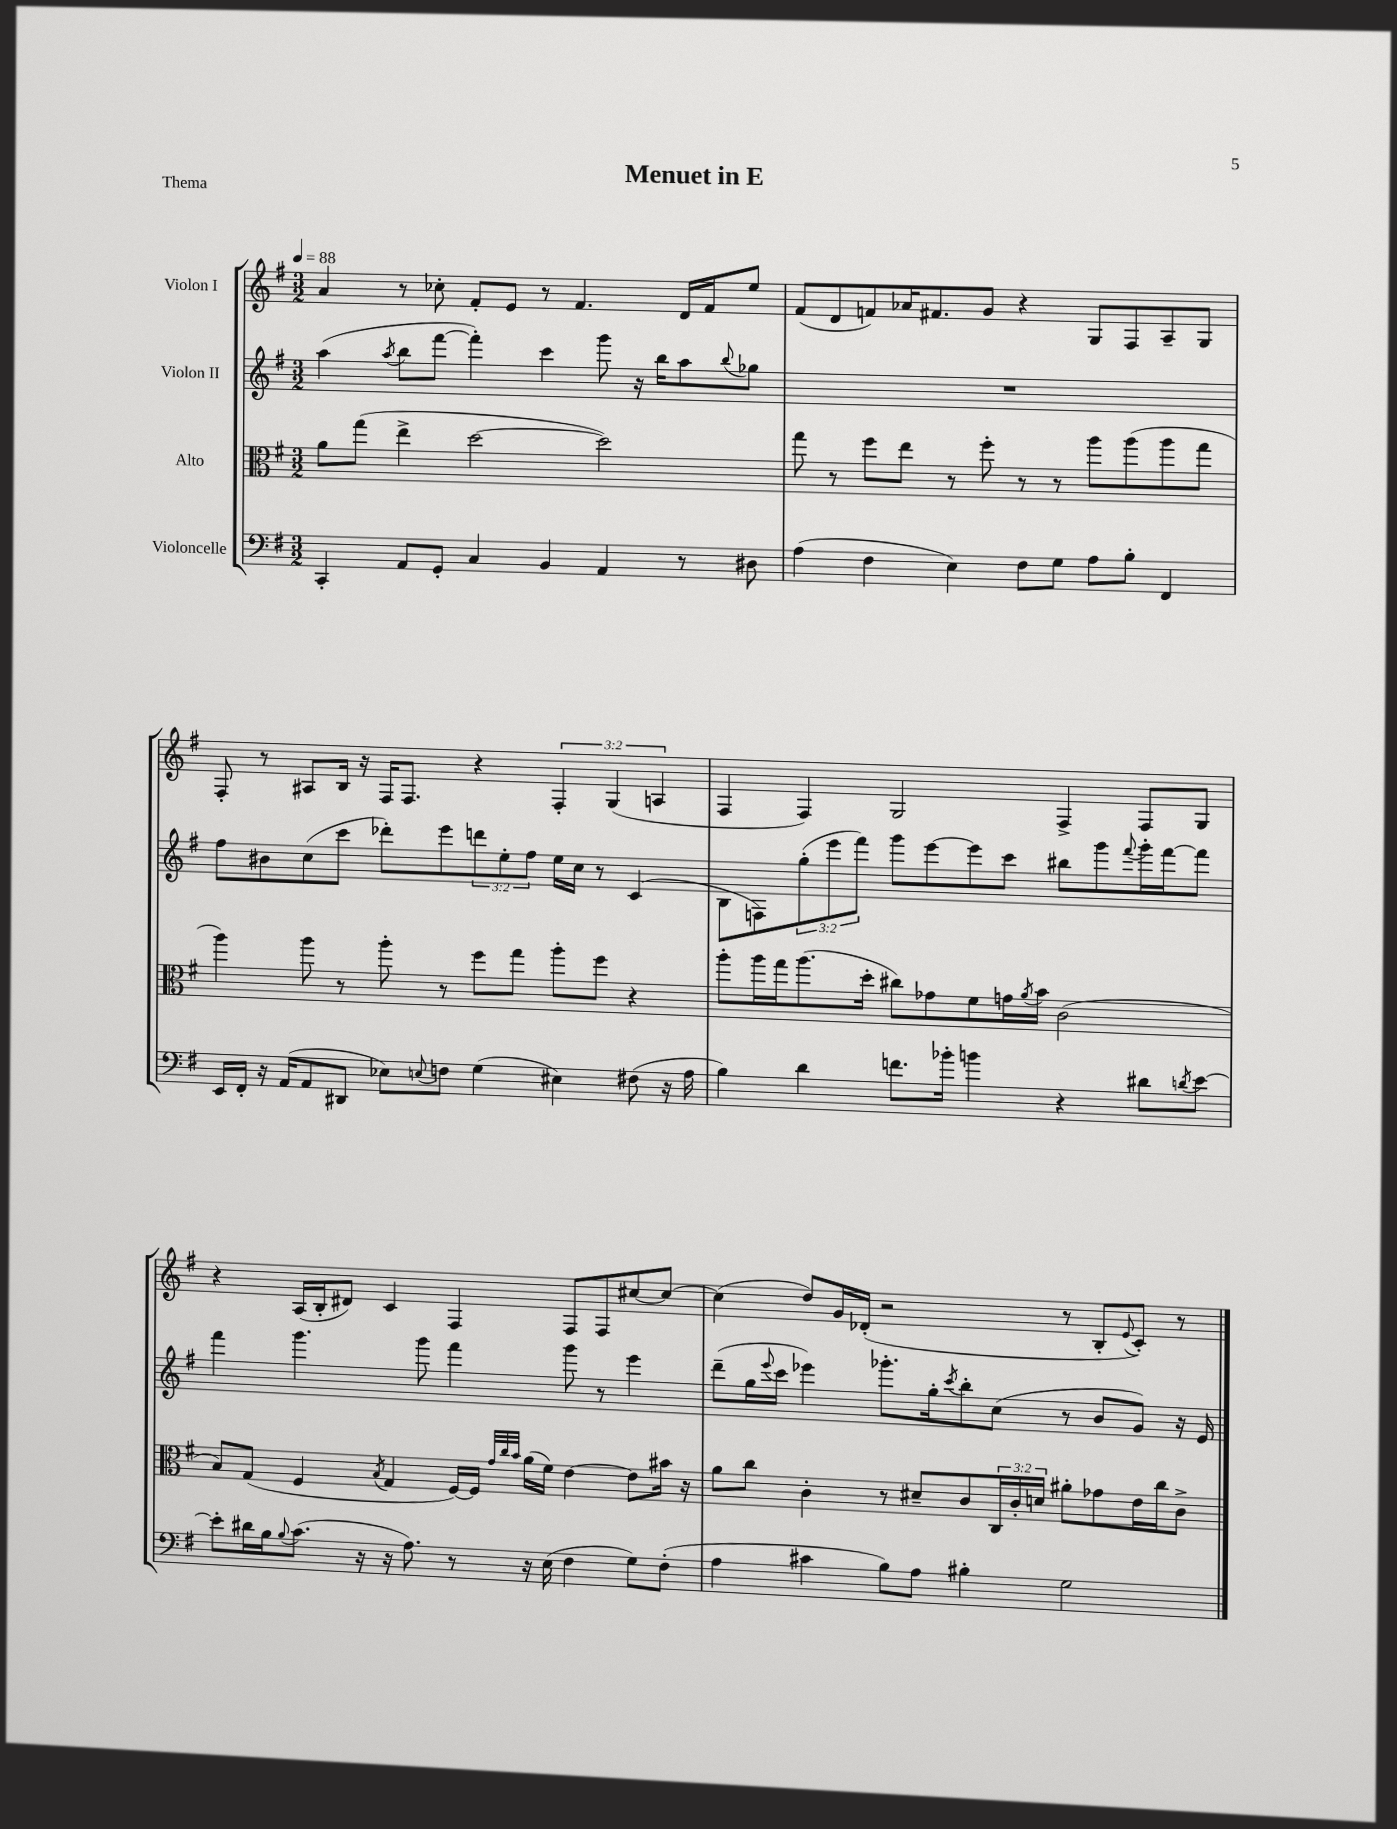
\header { title = "Menuet in E" piece = "Thema" }
<<
\new StaffGroup <<
\new Staff = "s0" \with { instrumentName = "Violon I" } {
    \clef treble \key g \major \numericTimeSignature \time 3/2 \override Staff.TupletNumber.text = #tuplet-number::calc-fraction-text \tempo 4 = 88
    a'4 r8 ces''8-. fis'8-. e'8 r8 fis'4. d'16 fis'16 e''8 |
    fis'8( d'8 f'8) aes'16 fis'8. g'8 r4 g8 fis8 a8-- g8 |
    fis8-. r8 ais8 b16 r16 fis16 fis8. r4 \tuplet 3/2 { fis4-. g4( a4 } |
    fis4 fis4) g2 fis4-> fis8 g8 |
    r4 a16( b16-. dis'8) c'4 fis4 fis8 fis8 cis''8~ cis''8~ |
    cis''4( d''8) g'16 des'16-.( r2 r8 b8-. \appoggiatura { e'8 } c'8-.) r8 \bar "|." |
}
\new Staff = "s1" \with { instrumentName = "Violon II" } {
    \clef treble \key g \major \numericTimeSignature \time 3/2 \override Staff.TupletNumber.text = #tuplet-number::calc-fraction-text
    a''4( \acciaccatura { a''8 } b''8 fis'''8~ fis'''4-.) c'''4 g'''8 r16 b''16 a''8 \appoggiatura { b''8 } ges''8 |
    R1. |
    fis''8 bis'8 c''8( c'''8 des'''8-.) e'''8 \tuplet 3/2 { d'''8 e''8-. fis''8 } e''16 c''16 r8 c'4( |
    b8 f8) \tuplet 3/2 { g''8-.( e'''8 fis'''8) } g'''8 e'''8~ e'''8 c'''8 bis''8 g'''8 \appoggiatura { fis'''8 } g'''16-. fis'''16~ fis'''8 |
    fis'''4 g'''4. g'''8 fis'''4 g'''8 r8 e'''4 |
    d'''8--( g''16 \appoggiatura { e'''8 } c'''16 ees'''4) ges'''8.-. g''16-. \acciaccatura { c'''8 } b''8-. c''8( r8 b'8 g'8) r16 e'16 \bar "|." |
}
\new Staff = "s2" \with { instrumentName = "Alto" } {
    \clef alto \key g \major \numericTimeSignature \time 3/2 \override Staff.TupletNumber.text = #tuplet-number::calc-fraction-text
    a'8 g''8( e''4-> d''2~ d''2) |
    g''8 r8 fis''8 e''8 r8 fis''8-. r8 r8 a''8 a''8( a''8 g''8 |
    a''4) a''8 r8 a''8-. r8 fis''8 g''8 a''8-. fis''8 r4 |
    a''8-. a''16 g''16 a''8.( d''16-. cis''8) ges'8 fis'8 g'16 \acciaccatura { a'8 } b'16 c'2( |
    b8) g8( fis4 \acciaccatura { b8 } g4 fis16~) fis16 \grace { g'32 c''32 b'32 } a'16( fis'16) e'4~ e'8 bis'16 r16 |
    a'8 c''8 c'4-. r8 dis'8-- c'8 \tuplet 3/2 { c16 c'16-. d'16 } ais'8-. ges'8 e'16 c''16 c'8-> \bar "|." |
}
\new Staff = "s3" \with { instrumentName = "Violoncelle" } {
    \clef bass \key g \major \numericTimeSignature \time 3/2
    c,4-. a,8 g,8-. c4 b,4 a,4 r8 dis8 |
    a4( fis4 e4) fis8 g8 a8 b8-. fis,4 |
    e,16 fis,16-. r16 a,16( a,8 dis,8 ees8) \appoggiatura { e8 } f8 g4( eis4) fis8( r16 a16 |
    b4) d'4 f'8. bes'16-. b'4 r4 dis'8 \acciaccatura { d'8 } e'8~ |
    e'8-. dis'16 b16 \appoggiatura { b8 } c'8.( r16 r16 a8.) r8 r16 e16( fis4 g8) fis8-.( |
    a4 cis'4 b8) a8 bis4-. g2 \bar "|." |
}
>>
>>
\layout { \context { \Score \remove "Bar_number_engraver" } }
